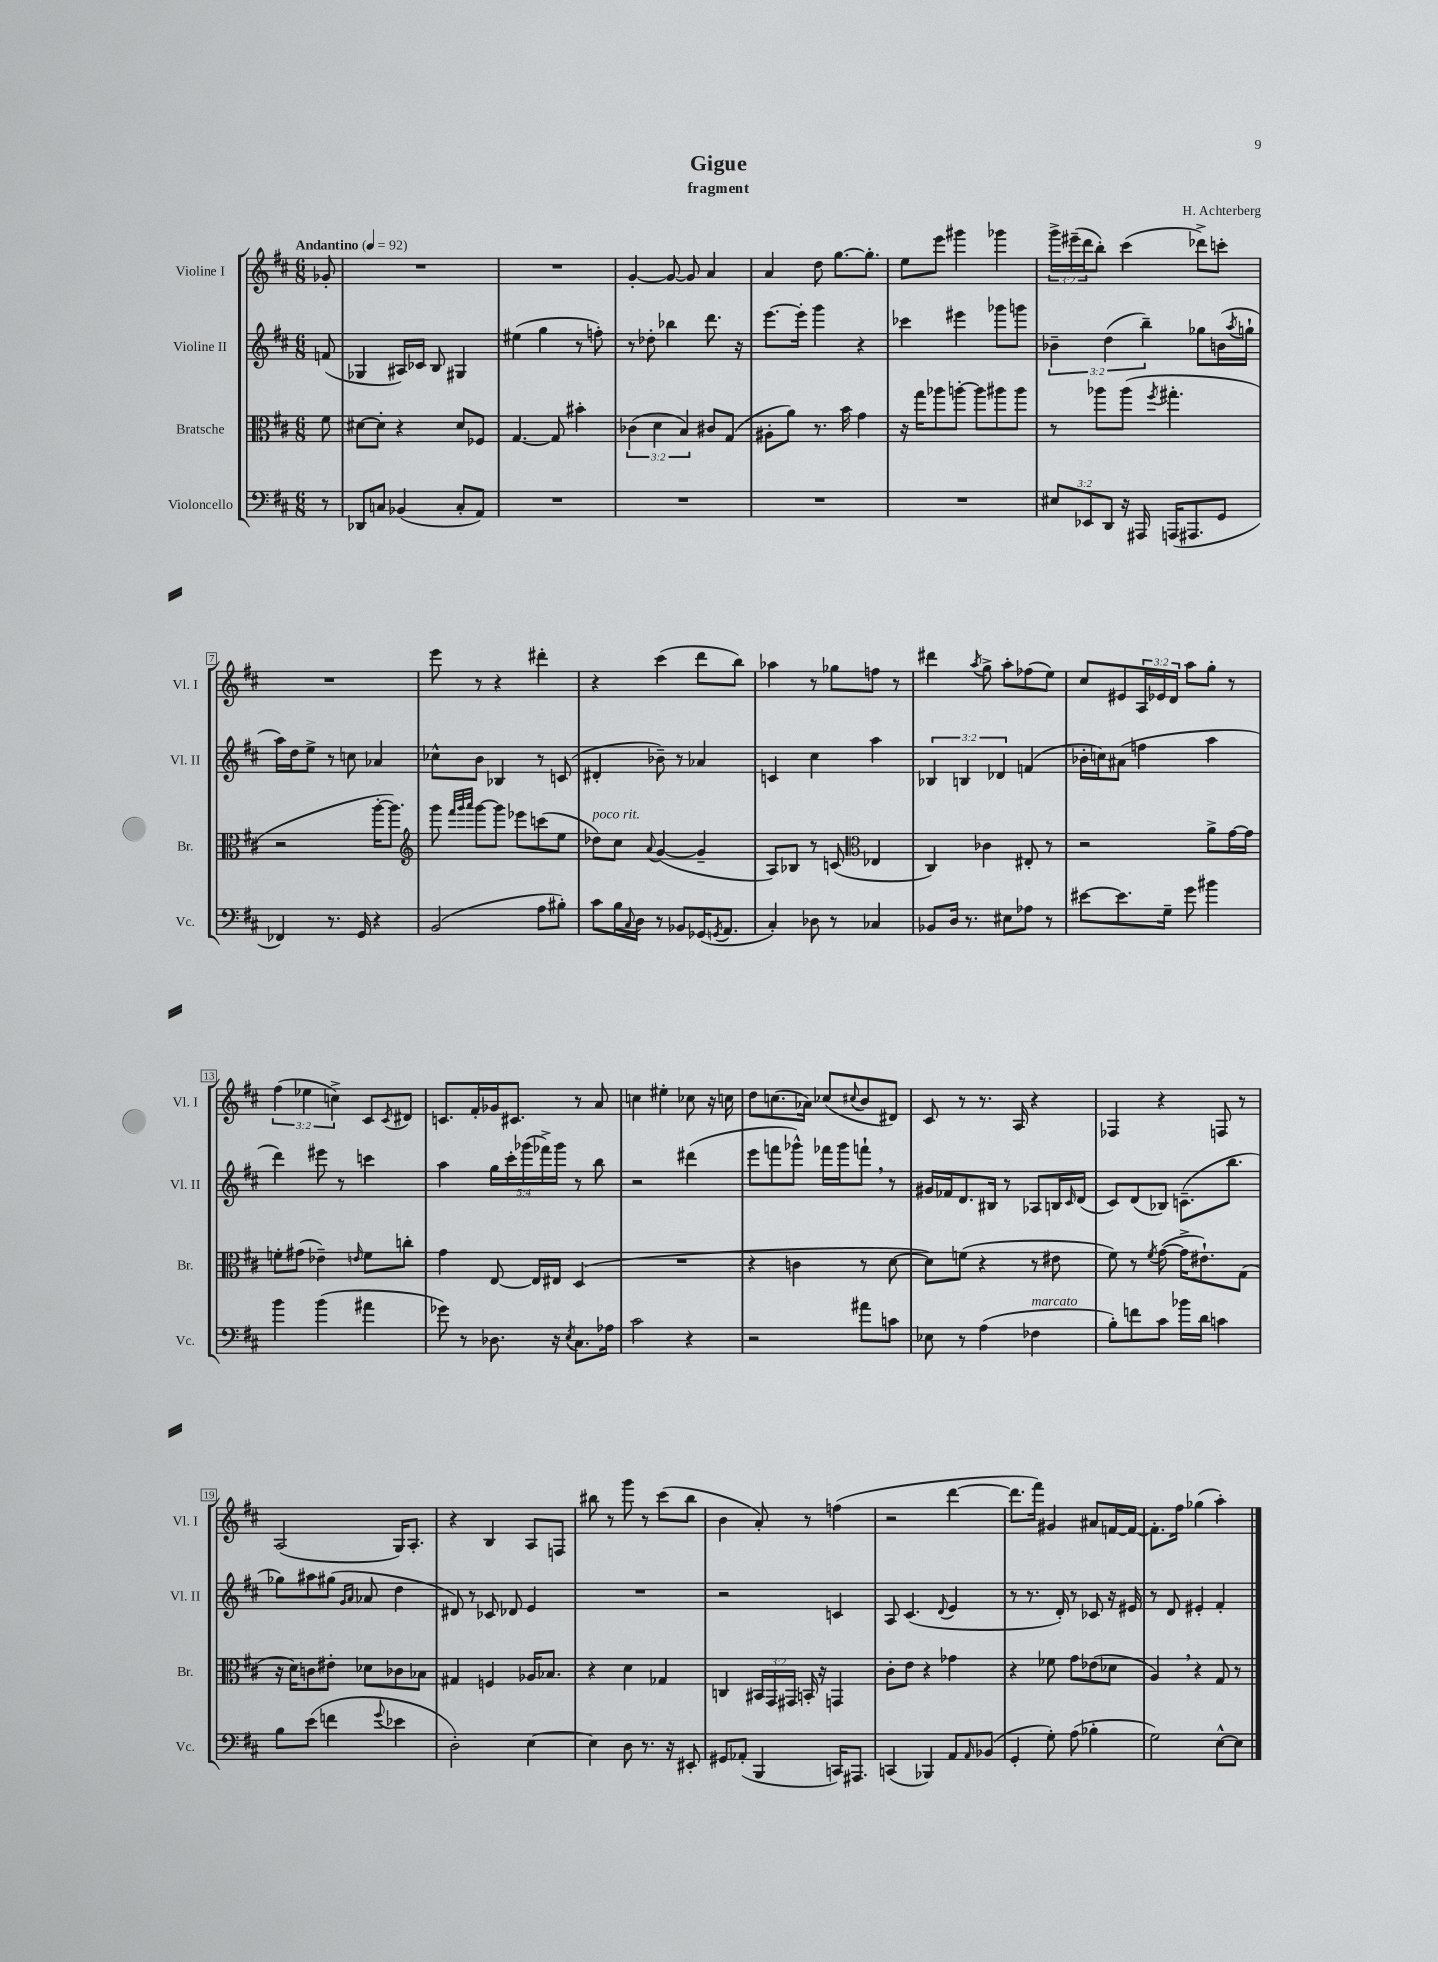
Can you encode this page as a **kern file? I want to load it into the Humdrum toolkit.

**kern	**kern	**kern	**kern
*staff4	*staff3	*staff2	*staff1
*clefF4	*clefC3	*clefG2	*clefG2
*k[f#c#]	*k[f#c#]	*k[f#c#]	*k[f#c#]
*M6/8	*M6/8	*M6/8	*M6/8
*MM92	*MM92	*MM92	*MM92
8r	8f#	(8f	8g-'
=	=	=	=
8DD-	[8d#	4G-	2.r
8C	8d#']	.	.
(4BB-	4r	16A#)	.
.	.	16c-	.
.	.	8B	.
8C'	8d#	4G#	.
8AA)	8F-	.	.
=	=	=	=
2.r	[4.G	(4ee#	2.r
.	.	4gg	.
.	8G]	.	.
.	4b#'	8r	.
.	.	8ff')	.
=	=	=	=
2.r	(6c-	8r	[4g'
.	.	8dd-'	.
.	6d	.	.
.	.	4bb-	8g_
.	6B)	.	.
.	.	.	8g]
.	8c#	8.ddd	4a
.	(8G	.	.
.	.	16r	.
=	=	=	=
2.r	8A#'	[8.eee	4a
.	8a)	.	.
.	.	16eee']	.
.	8.r	4ggg	8dd
.	.	.	[8.gg
.	16b	.	.
.	4g	4r	.
.	.	.	8.gg']
=	=	=	=
2.r	16r	4ccc-	8ee
.	16gg	.	.
.	8aa-	.	8eee
.	[8aa'	4eee#	4ggg#
.	8aa]	.	.
.	8aa#	8ggg-	4ggg-
.	8aa#	8ggg	.
=	=	=	=
12E#	8r	6b-~	24ggg^
.	.	.	(24eee#~
12EE-	.	.	24ddd
.	8aa-	.	8bb')
12DD	.	(6dd	.
16r	(8aa-	.	(4ccc#
16AAA#	.	.	.
.	.	6bb~)	.
.	8qff#	.	.
(16AAA	4.gg#'	.	.
8.AAA#	.	.	.
.	.	8gg-	8ddd-^)
8GG	.	(16b	8ccc'
.	.	8qaa	.
.	.	16gg`	.
=	=	=	=
4FF-)	2r	16aa)	2.r
.	.	16dd	.
.	.	8ee^	.
8.r	.	8r	.
.	.	8cc	.
16GG	.	.	.
4r	[16aa'	4a-	.
.	8.aa])	.	.
=	=	=	=
*	*clefG2	*	*
(2BB	8ggg	8cc-^^	8eee
.	32qqfff#	.	.
.	32qqggg	.	.
.	32qqaaa	.	.
.	[8ggg	8b	8r
.	8ggg]	4B-	4r
.	8eee-	.	.
8A	(8ccc	8r	4ddd#'
8B#')	8ee	(8c	.
=	=	=	=
8c#	8dd-)	4d#'	4r
16B	8cc#	.	.
8qqC#	.	.	.
16D	.	.	.
.	8qqa	.	.
8r	([4g	8b-~)	(4ccc#
8BB-	.	8r	.
(16GG-	4g~]	4a-	8ddd
8qGG	.	.	.
8.AA	.	.	.
.	.	.	8bb)
=	=	=	=
4C#')	8A)	4c	4aa-
.	8B-	.	.
8D-	8r	4cc#	8r
8r	(8c	.	8gg-
*	*clefC3	*	*
4C-	4E-	4aa	8ff
.	.	.	8r
=	=	=	=
8BB-	4C#)	6B-	4ddd#
16D	.	.	.
.	.	6B	.
8.r	.	.	.
.	.	.	8qaa
.	4c-	.	8gg^
.	.	6d-	.
8E#	.	.	8aa'
8A-	8E#'	(4f	(8ff-
8r	8r	.	8ee)
=	=	=	=
[8e#	2r	16b-'	8cc#
.	.	16cc)	.
8.e#]	.	(8a#	8e#
.	.	4ff	24A
.	.	.	24e-
16G~	.	.	.
.	.	.	24d
8g	.	.	8aa
4b#	8a^	4aa	8gg'
.	[16g	.	8r
.	16g]	.	.
=	=	=	=
4b	8f'	4ddd)	(6ff#
.	(8g#	.	.
.	.	.	6ee-
(4b	4e-~)	8eee#	.
.	.	.	6cc^)
.	.	8r	.
.	16qqe	.	.
4a#	8f	4ccc	8c#
.	.	.	8qc#
.	8cc'	.	8d#
=	=	=	=
8g-)	4g	4aa	8.c
8r	.	.	.
.	.	.	16f#'
8.D-	[8E	20gg	16g-
.	.	20ccc#'	.
.	.	.	8.c#
.	.	(20ggg-	.
.	16E]	.	.
.	.	20fff-^)	.
16r	16E#	.	.
.	.	20ggg-	.
8qE	.	.	.
8.C#	(4D	8r	8r
.	.	8bb	8a
16A-	.	.	.
=	=	=	=
2c#	2.r	2r	4cc
.	.	.	4ee#'
4r	.	(4ddd#	8cc-
.	.	.	16r
.	.	.	16cc
=	=	=	=
2r	4r	8eee	8dd
.	.	8fff	(8.cc
.	4c	8ggg-^^)	.
.	.	.	16a-)
.	.	16fff-	(8cc-
.	.	16ggg-	.
.	.	.	8qqcc#
8a#	8r	8fff`	8b
8c	[8d	8r	8d#)
=	=	=	=
8E-	8d])	16g#	8c#
.	.	16f-	.
8r	(8f	8.d	8r
(4A	4r	.	8.r
.	.	16B#	.
.	.	8r	.
.	.	.	16A
4F-	8r	8A-	4r
.	8e#	16B	.
.	.	16qqc#	.
.	.	(16d	.
=	=	=	=
8B')	8f#)	8c#)	4F-
8f	8r	(8d	.
.	8qf#	.	.
8c#	([8g	8B-)	4r
16b-	16g^]	(8.c~	.
16d	8.e#`)	.	.
4c	.	.	8F
.	.	8.bb	.
.	(8G	.	8r
=	=	=	=
8B	16r	8gg-)	(2A
.	16d)	.	.
(8e	8c	8aa#	.
4f	8e#'	(8gg#	.
.	.	16qqg	.
.	.	16qqa	.
.	8d-	8a-	.
8qqg	.	.	.
4e-	8c-	4dd	16G)
.	.	.	8.A'
.	8B-	.	.
=	=	=	=
2D')	4G#	8d#)	4r
.	.	8r	.
.	4F	8c-	4B
.	.	8d-	.
[4E	16A-	4e	8A
.	8.B-	.	.
.	.	.	8F
=	=	=	=
4E]	4r	2.r	8bb#
.	.	.	8r
8D	4d	.	8ggg
8.r	.	.	8r
.	4G-	.	(8ccc#
16r	.	.	.
8EE#'	.	.	8bb#
=	=	=	=
8GG#	4C	2r	4b
(8AA-'	.	.	.
4BBB	24BB#	.	8a')
.	24GG	.	.
.	24GG#	.	.
.	16BB'	.	8r
.	16r	.	.
16CC)	4GG	4c	(4ff
8.AAA#	.	.	.
=	=	=	=
(4CC	8c#'	8A	2r
.	8e	(4.c#	.
4BBB-)	4r	.	.
.	.	8qqd	.
8AA	4g-	4e	[4ddd
16qqAA	.	.	.
(8BB-	.	.	.
=	=	=	=
4GG'	4r	8r	8.ddd]
.	.	8.r	.
.	.	.	16fff#)
8G')	8f-	.	4g#
.	.	16d')	.
(8A	8g	8r	.
4B-'	(8e-	8c-	8a#
.	8d-	16r	[16f
.	.	16e#	16f_
=	=	=	=
2G)	4A)	8r	8.f']
.	.	8d	.
.	.	.	16ff#
.	4r	4e#'	(4gg-
[8E^^	8G	4f#'	4aa')
8E]	8r	.	.
==	==	==	==
*-	*-	*-	*-
